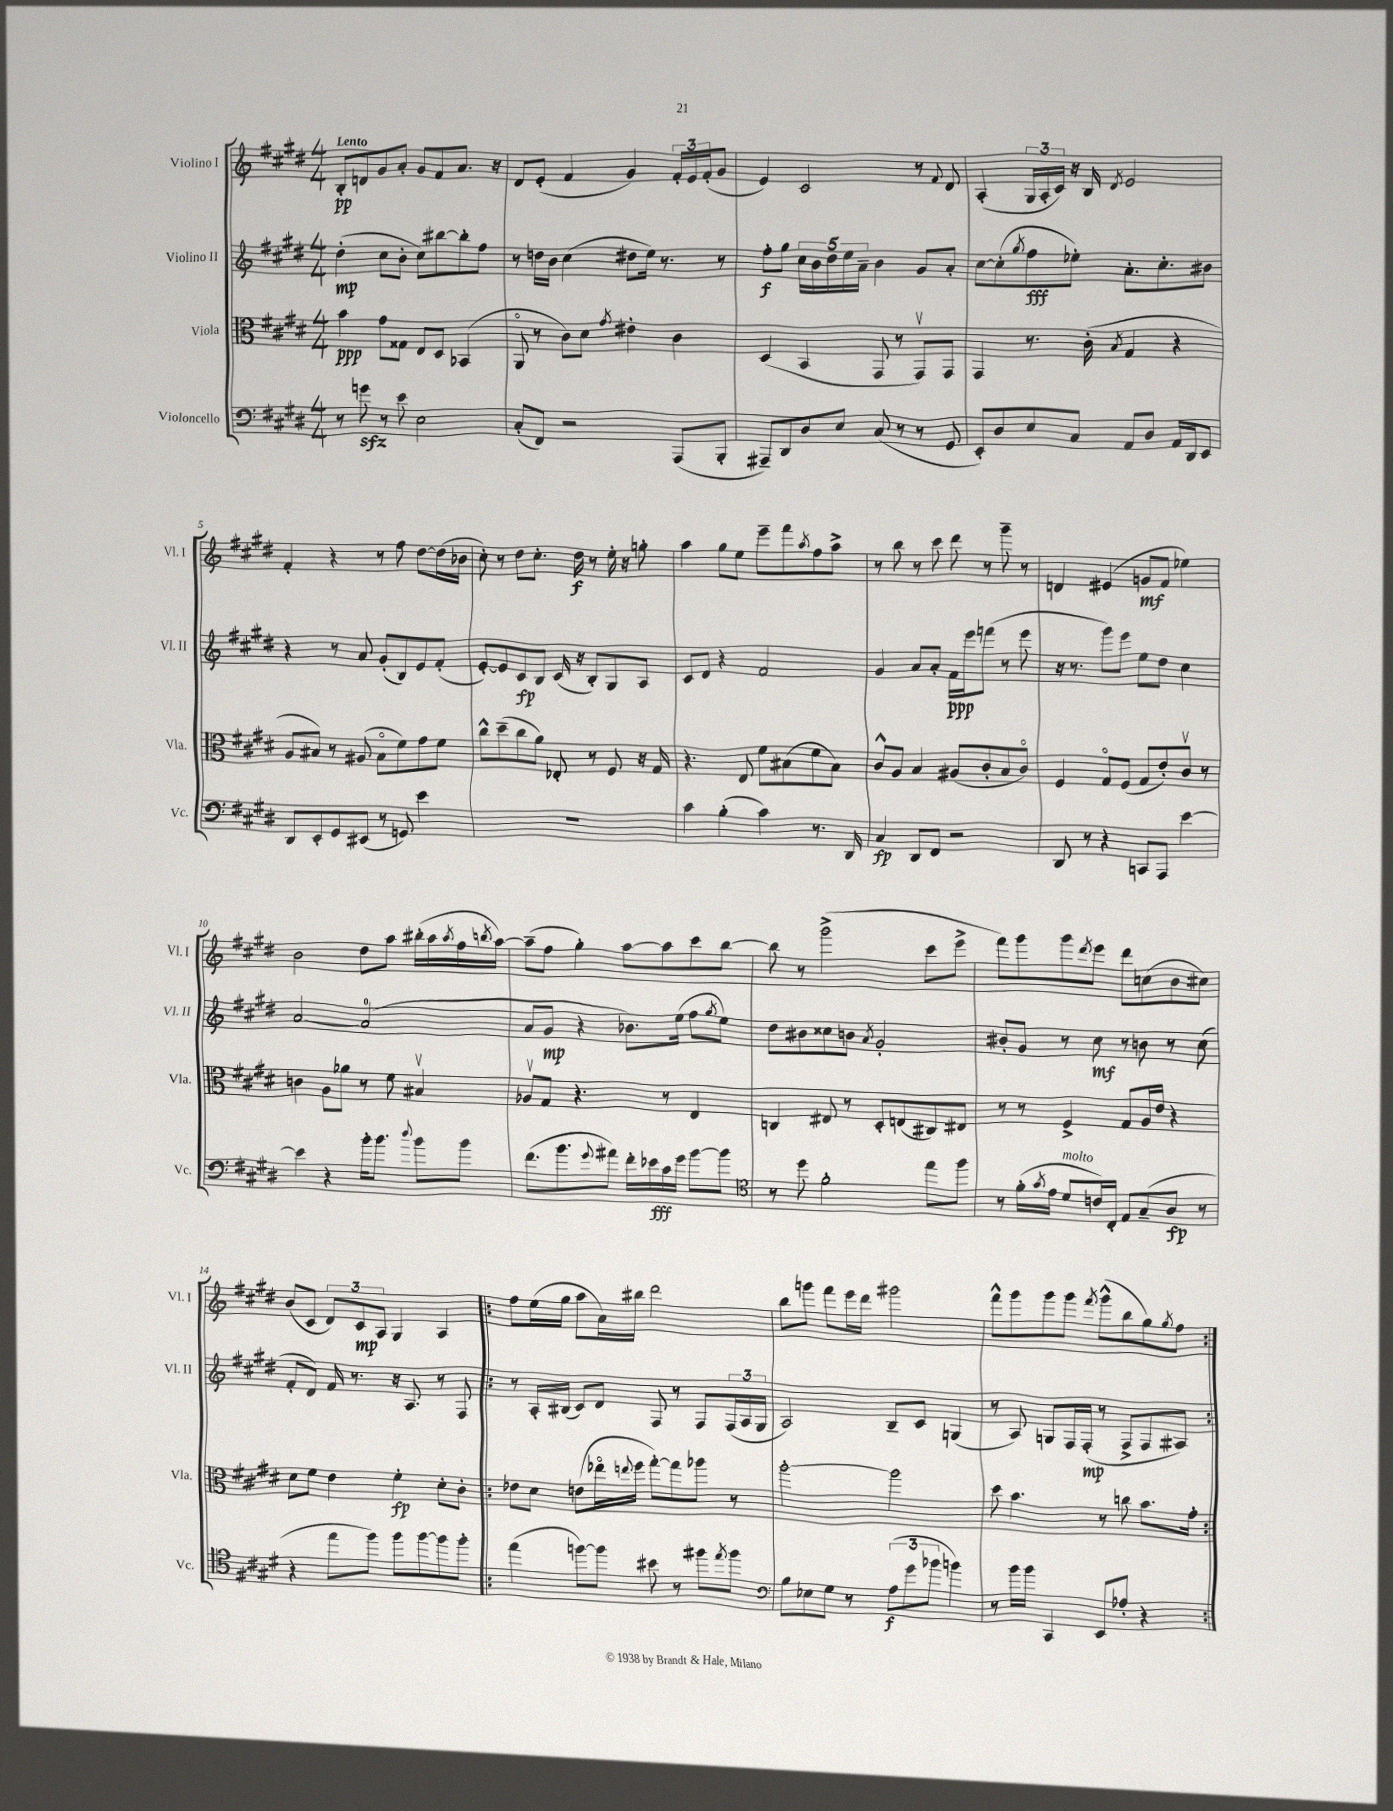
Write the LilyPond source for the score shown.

<<
\new StaffGroup <<
\new Staff = "s0" \with { instrumentName = "Violino I" shortInstrumentName = "Vl. I" } {
    \clef treble \key e \major \numericTimeSignature \time 4/4 \tempo "Lento"
    b8-.\pp d'8 gis'8 a'8-. gis'8 fis'8 a'8. r16 |
    dis'8 e'8-.( fis'4 gis'4) \tuplet 3/2 { fis'16-. e'16 fis'16-.( } gis'8 |
    e'4) cis'2 r8 \appoggiatura { fis'8 } dis'8 |
    a4-.( \tuplet 3/2 { gis16 a16-. cis'16) } r16 b16 \acciaccatura { dis'8 } e'2 |
    fis'4-. r4 r8 fis''8 dis''8~ dis''16( bes'16 |
    cis''8-.) r8 dis''8 cis''8.-. dis''16\f r8 e''16-. r16 g''8-. |
    a''4 gis''8 e''8 e'''8-- fis'''8 \acciaccatura { a''8 } fis''8 a''8-> |
    r8 b''8 r8 cis'''8 dis'''8 r8 gis'''8-- r8 |
    d'4 eis'4( g'8\mf fis'8 ees''4) |
    b'2 dis''8 a''8 bis''16-.( a''16 \acciaccatura { a''8 } fis''16 \acciaccatura { b''8 } a''16~) |
    a''8--( fis''8 gis''4-.) a''8~ a''8 cis'''8 b''8~ |
    b''8 r8 gis'''2->( cis'''8 e'''8-> |
    fis'''8) gis'''8 gis'''8 \acciaccatura { dis'''8 } e'''8 dis'''8 c''8( b'8 cis''8) |
    b'8( cis'8 \tuplet 3/2 { dis'8) cis'8\mp a8 } gis4 a4 |
    \repeat volta 2 { fis''8 e''16( gis''16 a''8 a'16) bis''16 dis'''2 |
    b''8 g'''8 fis'''8 e'''16 dis'''16 gis'''2 |
    fis'''8-^ gis'''8 gis'''8 gis'''8 \acciaccatura { fis'''8 } gis'''8-^( b''8 gis''8) \acciaccatura { gis''8 } fis''8 | }
}
\new Staff = "s1" \with { instrumentName = "Violino II" shortInstrumentName = "Vl. II" } {
    \clef treble \key e \major \numericTimeSignature \time 4/4
    dis''4-.\mp( cis''8 b'8-. cis''8) bis''8~ bis''8-. fis''8 |
    r8 d''16 b'16 cis''4( dis''8 e''16) r8. r8 |
    fis''8-.\f gis''8 \tuplet 5/4 { cis''16 b'16 dis''16 e''16 a'16-- } b'4 gis'8 a'8-. |
    cis''8~ cis''8-.( \acciaccatura { gis''8 } fis''8\fff ees''8-.) a'8.-. cis''8.-. bis'8 |
    r4 r8 a'8 gis'8-.( b8) e'8 fis'8-.( |
    e'8~-.) e'8 cis'8\fp b8 cis'16( r16 b8-.) gis8 a8 |
    cis'8 dis'8 r4 fis'2 |
    gis'4 a'8 a'8-. fis'16\ppp e'''16 f'''8( r8 e'''8 |
    r16 r8. gis'''8) e'''8 e''8 dis''8 cis''4 |
    a'2~ a'2-0( |
    a'8 gis'8\mp r4 bes'8.) e''16( fis''8 \acciaccatura { gis''8 } e''8) |
    dis''8 bis'8 cisis''8 b'8 \acciaccatura { a'8 } gis'2-. |
    bis'8-. gis'8 r8 cis''8\mf r8 b'8 r8 cis''8( |
    fis'8-. dis'8) fis'16 r8. r16 a8. r8 fis8 |
    \repeat volta 2 { r8 a16-. bis16( cis'8) dis'8 fis8 r8 fis8 \tuplet 3/2 { fis16( a16 gis16 } |
    a2) b8-- cis'8 g4( |
    r8 a8) g8 fis16 fis16-.\mp( r8 fis8-> fis8 ais8) | }
}
\new Staff = "s2" \with { instrumentName = "Viola" shortInstrumentName = "Vla." } {
    \clef alto \key e \major \numericTimeSignature \time 4/4
    b'4\ppp gis'8 gisis8 e8 dis8 bes,4( |
    a,8\flageolet r8 cis'8) dis'8 \acciaccatura { gis'8 } eis'4-. cis'4 |
    dis4( b,4 gis,8 r8 gis,8\upbow) gis,8 |
    gis,4 r8. cis'16-.( \acciaccatura { b8 } gis4 r4 |
    a8 bis8) r8 ais8( bis8\flageolet fis'8) gis'8 fis'8 |
    cis''8-^ dis''8--( cis''8 a'8) ees8-. r8 fis8 r16 gis16 |
    r4. e8 fis'8 bis8( fis'8 bis8) |
    cis'8-^ a8 b4 ais8( cis'8-. b8 cis'8\flageolet) |
    fis4 gis8\flageolet fis8( gis8 e'8-.) cis'8\upbow r8 |
    c'4 a8 aes'8 r8 fis'8 bis4\upbow |
    aes8\upbow gis8 r4. r8 e4 |
    c4 eis8 r8 dis8-. e8( cis8) eis8 |
    r8 r8 fis4-> gis8 a16 e'16 r4 |
    dis'8 fis'8 e'4 fis'4-.\fp dis'8-. cis'8-. |
    \repeat volta 2 { ees'8 dis'8 e'8( ees''16\flageolet \appoggiatura { e''8 } fis''16 gis''8~-.) gis''8 aes''8 r8 |
    a''2~-. a''2 |
    dis''8 b'4. r8 c''8 b'8. gis'16-. | }
}
\new Staff = "s3" \with { instrumentName = "Violoncello" shortInstrumentName = "Vc." } {
    \clef bass \key e \major \numericTimeSignature \time 4/4
    r8 g'8\sfz r8 e'8 e2 |
    cis8-.( fis,8) r2 a,,8( b,,8-. |
    ais,,8--) dis,8 dis8 e8 cis8( r8 r8 gis,8 |
    e,8-.) dis8 e8 cis8 a,8 dis8 a,16 dis,16 e,8 |
    dis,8 e,8-. gis,8 eis,8( r8 g,8) e'4 |
    R1 |
    cis'4 b4-.( cis'4) r8. dis,16 |
    cis4\fp dis,8 fis,8 r2 |
    dis,8 r8 r4 c,8 a,,8 e'4~ |
    e'4 r4 b'16-. b'8. \appoggiatura { dis''8 } b'8 b'8 |
    fis'8.( b'8. \appoggiatura { gis'8 } ais'8) fis'16-. ees'16\fff cis'16 gis'16 b'8~ b'8 |
    \clef tenor r8 dis''8 fis'2-. e''8 fis''8 |
    r8 fis'16-.( \acciaccatura { gis'8 } e'16 dis'8^\markup { \italic "molto" } c'16) cis16-. e8 gis8--( a8\fp r8 |
    r4 e''8 fis''8) fis''8 fis''8~ fis''8 fis''8-. |
    \repeat volta 2 { e''4( f''8~) f''8 bis'8 r8 fis''8 \acciaccatura { e''8 } fis''8 |
    \clef bass b8 ees8 gis8 r8 \tuplet 3/2 { a8\f( gis'8 bes'8 } b'4) |
    r8 b'16 b'16 cis,4 e,8 aes8-. r4 | }
}
>>
>>
